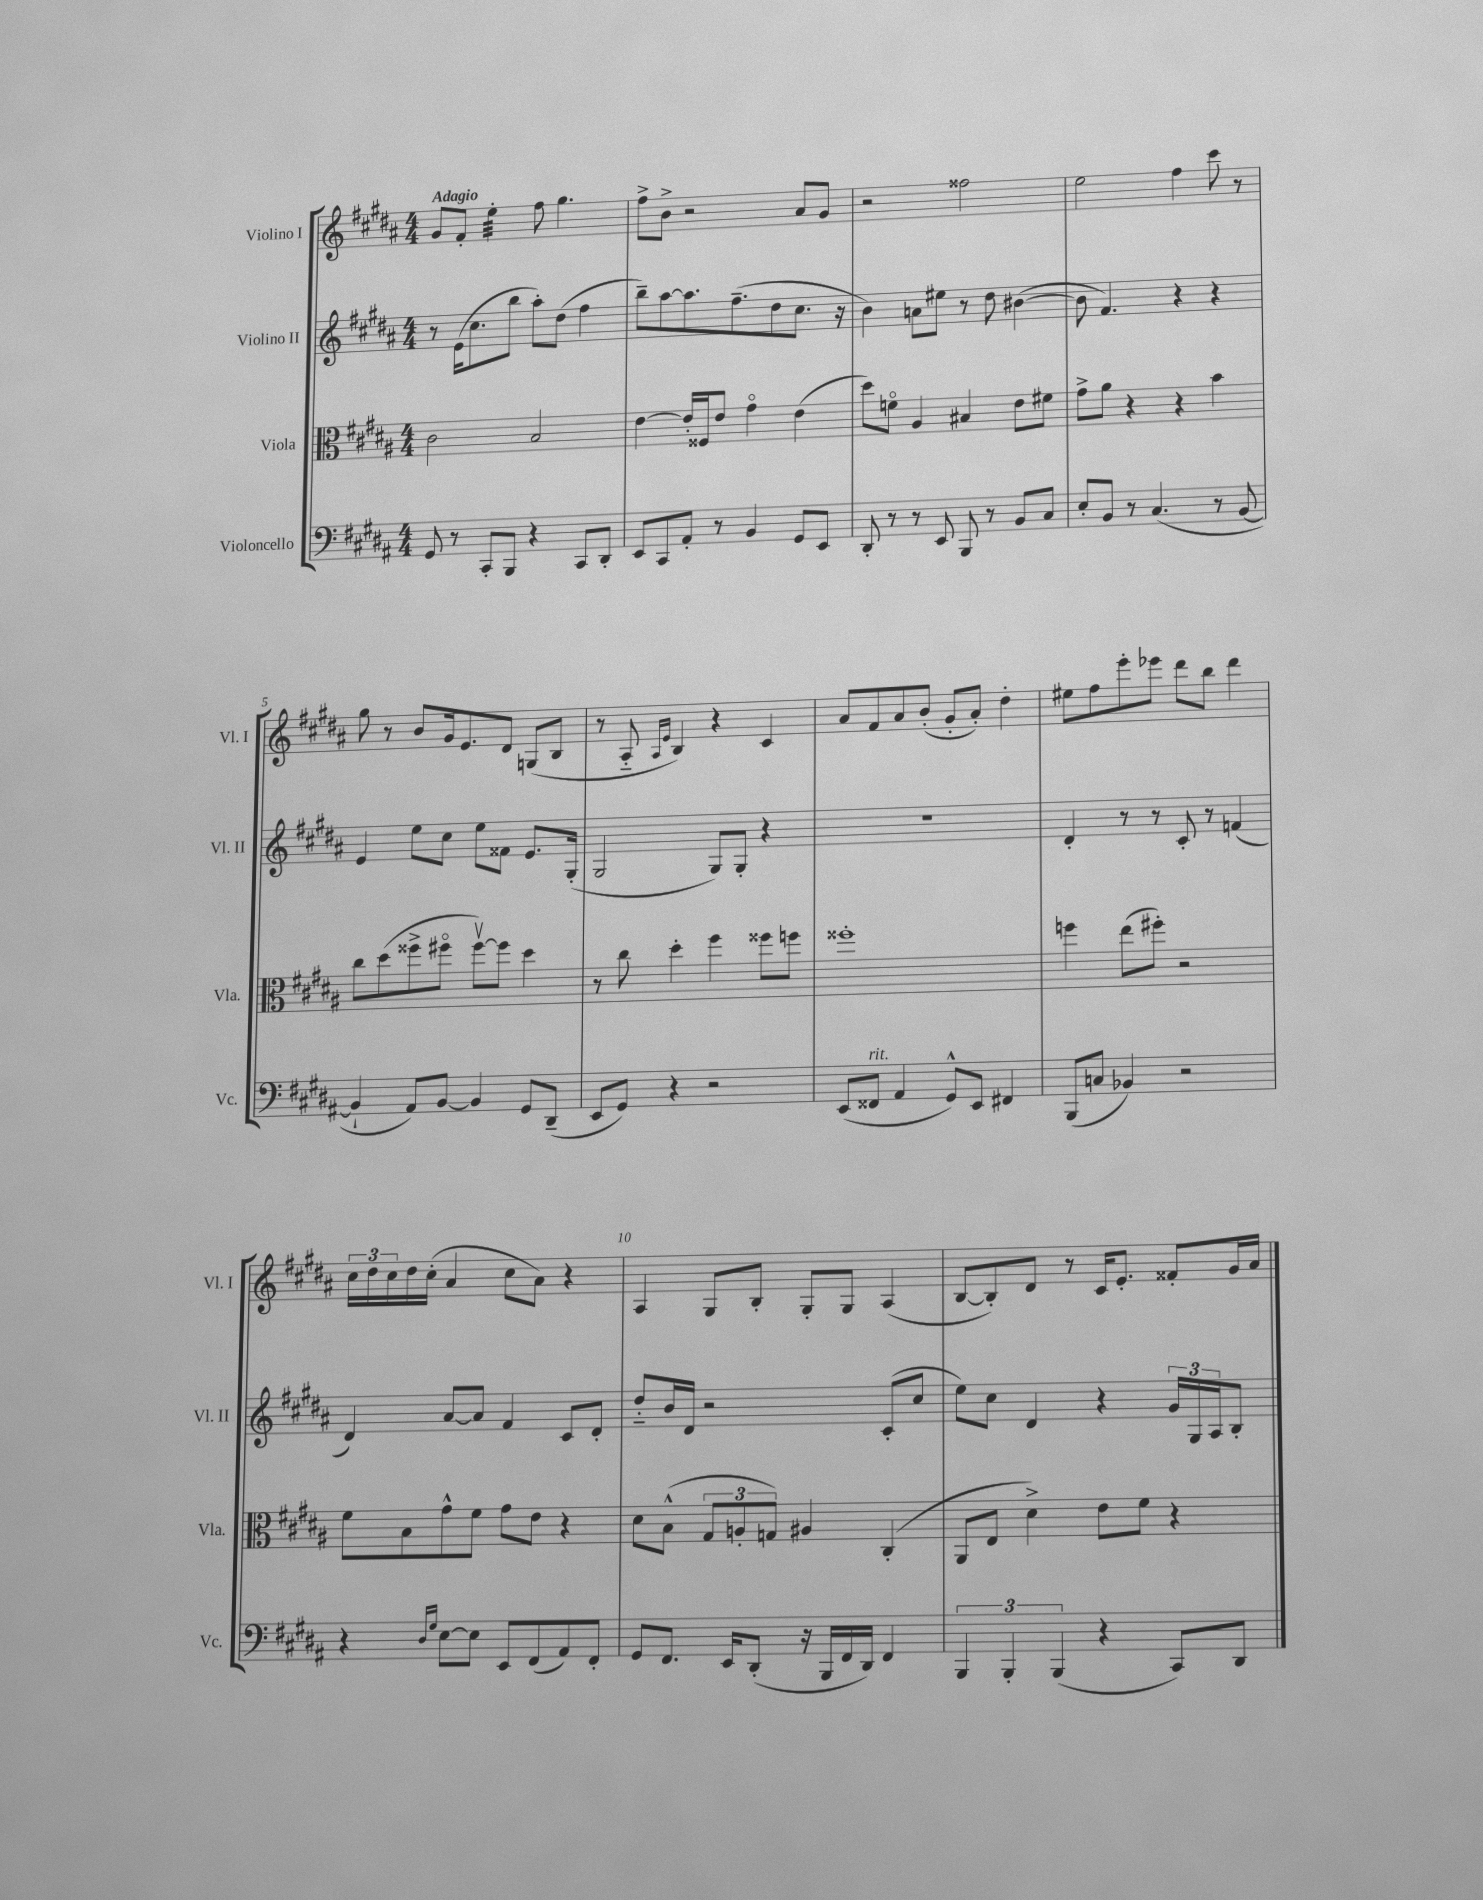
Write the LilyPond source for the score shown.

<<
\new StaffGroup <<
\new Staff = "s0" \with { instrumentName = "Violino I" shortInstrumentName = "Vl. I" } {
    \clef treble \key b \major \numericTimeSignature \time 4/4 \tempo "Adagio"
    gis'8 fis'8-. e''4:32-. fis''8 gis''4. |
    fis''8-> b'8-> r2 ais'8 gis'8 |
    r2 fisis''2 |
    e''2 fis''4 cis'''8 r8 |
    gis''8 r8 b'8 gis'16 e'8. dis'8 g8( b8 |
    r8 ais8-_ \grace { ais16 e'16 } b4) r4 cis'4 |
    ais'8 fis'8 ais'8 b'8-.( gis'8-. ais'8-.) dis''4-. |
    eis''8 fis''8 e'''8-. ees'''8 dis'''8 b''8 dis'''4 |
    \tuplet 3/2 { cis''16 dis''16 cis''16 } dis''16 cis''16-.( ais'4 cis''8 ais'8) r4 |
    ais4 gis8 b8-. gis8-. gis8 ais4( |
    b8~ b8-.) dis'8 r8 cis'16 e'8.-. fisis'8-. gis'16 ais'16 \bar "|." |
}
\new Staff = "s1" \with { instrumentName = "Violino II" shortInstrumentName = "Vl. II" } {
    \clef treble \key b \major \numericTimeSignature \time 4/4
    r8 e'16( cis''8. b''8 ais''8-.) dis''8( fis''4 |
    b''8--) ais''8~ ais''8. fis''8.--( dis''8 cis''8. r16 |
    b'4) a'8 eis''8 r8 dis''8 bis'4~( |
    bis'8 fis'4.) r4 r4 |
    e'4 e''8 cis''8 e''8 fisis'8 e'8. gis16-.( |
    gis2 gis8) gis8-. r4 |
    R1 |
    dis'4-. r8 r8 cis'8-. r8 f'4( |
    dis'4) ais'8~ ais'8 fis'4 cis'8 dis'8-. |
    dis''8-_ b'16 dis'16 r2 cis'8-.( cis''8 |
    e''8) cis''8 dis'4 r4 \tuplet 3/2 { gis'16 gis16 ais16 } b8-. \bar "|." |
}
\new Staff = "s2" \with { instrumentName = "Viola" shortInstrumentName = "Vla." } {
    \clef alto \key b \major \numericTimeSignature \time 4/4
    cis'2 b2 |
    e'4~ e'16-. fisis16 e'8 gis'4\flageolet e'4( |
    dis''8) f'8\flageolet ais4 bis4 e'8 fis'8 |
    gis'8-> ais'8 r4 r4 b'4 |
    cis''8 dis''8( fisis''8-> fis''8\flageolet fis''8~\upbow) fis''8 dis''4 |
    r8 cis''8 dis''4-. fis''4 fisis''8 f''8 |
    fisis''1-. |
    f''4 e''8( fis''8-.) r2 |
    fis'8 b8 gis'8-^ fis'8 gis'8 e'8 r4 |
    dis'8 b8-^( \tuplet 3/2 { gis8 a8-. g8) } ais4 cis4-.( |
    ais,8 e8 dis'4->) e'8 fis'8 r4 \bar "|." |
}
\new Staff = "s3" \with { instrumentName = "Violoncello" shortInstrumentName = "Vc." } {
    \clef bass \key b \major \numericTimeSignature \time 4/4
    gis,8 r8 cis,8-. b,,8 r4 cis,8 dis,8-. |
    e,8 cis,8 ais,8-. r8 b,4 gis,8 e,8 |
    dis,8-. r8 r8 e,8 b,,8 r8 b,8 cis8 |
    e8-. b,8 r8 cis4.( r8 b,8~ |
    b,4-! ais,8) b,8~ b,4 gis,8 dis,8--( |
    e,8 gis,8) r4 r2 |
    e,8( fisis,8^\markup { \italic "rit." } ais,4 gis,8-^) e,8 fis,4 |
    b,,8( c8 bes,4) r2 |
    r4 \grace { dis16 gis16 } e8~ e8 e,8 fis,8( ais,8) fis,8-. |
    gis,8 fis,8. e,16 dis,8-.( r16 b,,16 fis,16 dis,16) fis,4 |
    \tuplet 3/2 { b,,4 b,,4-. b,,4( } r4 cis,8) dis,8 \bar "|." |
}
>>
>>
\layout { \context { \Score \override BarNumber.break-visibility = ##(#f #t #t) barNumberVisibility = #(every-nth-bar-number-visible 5) } }
